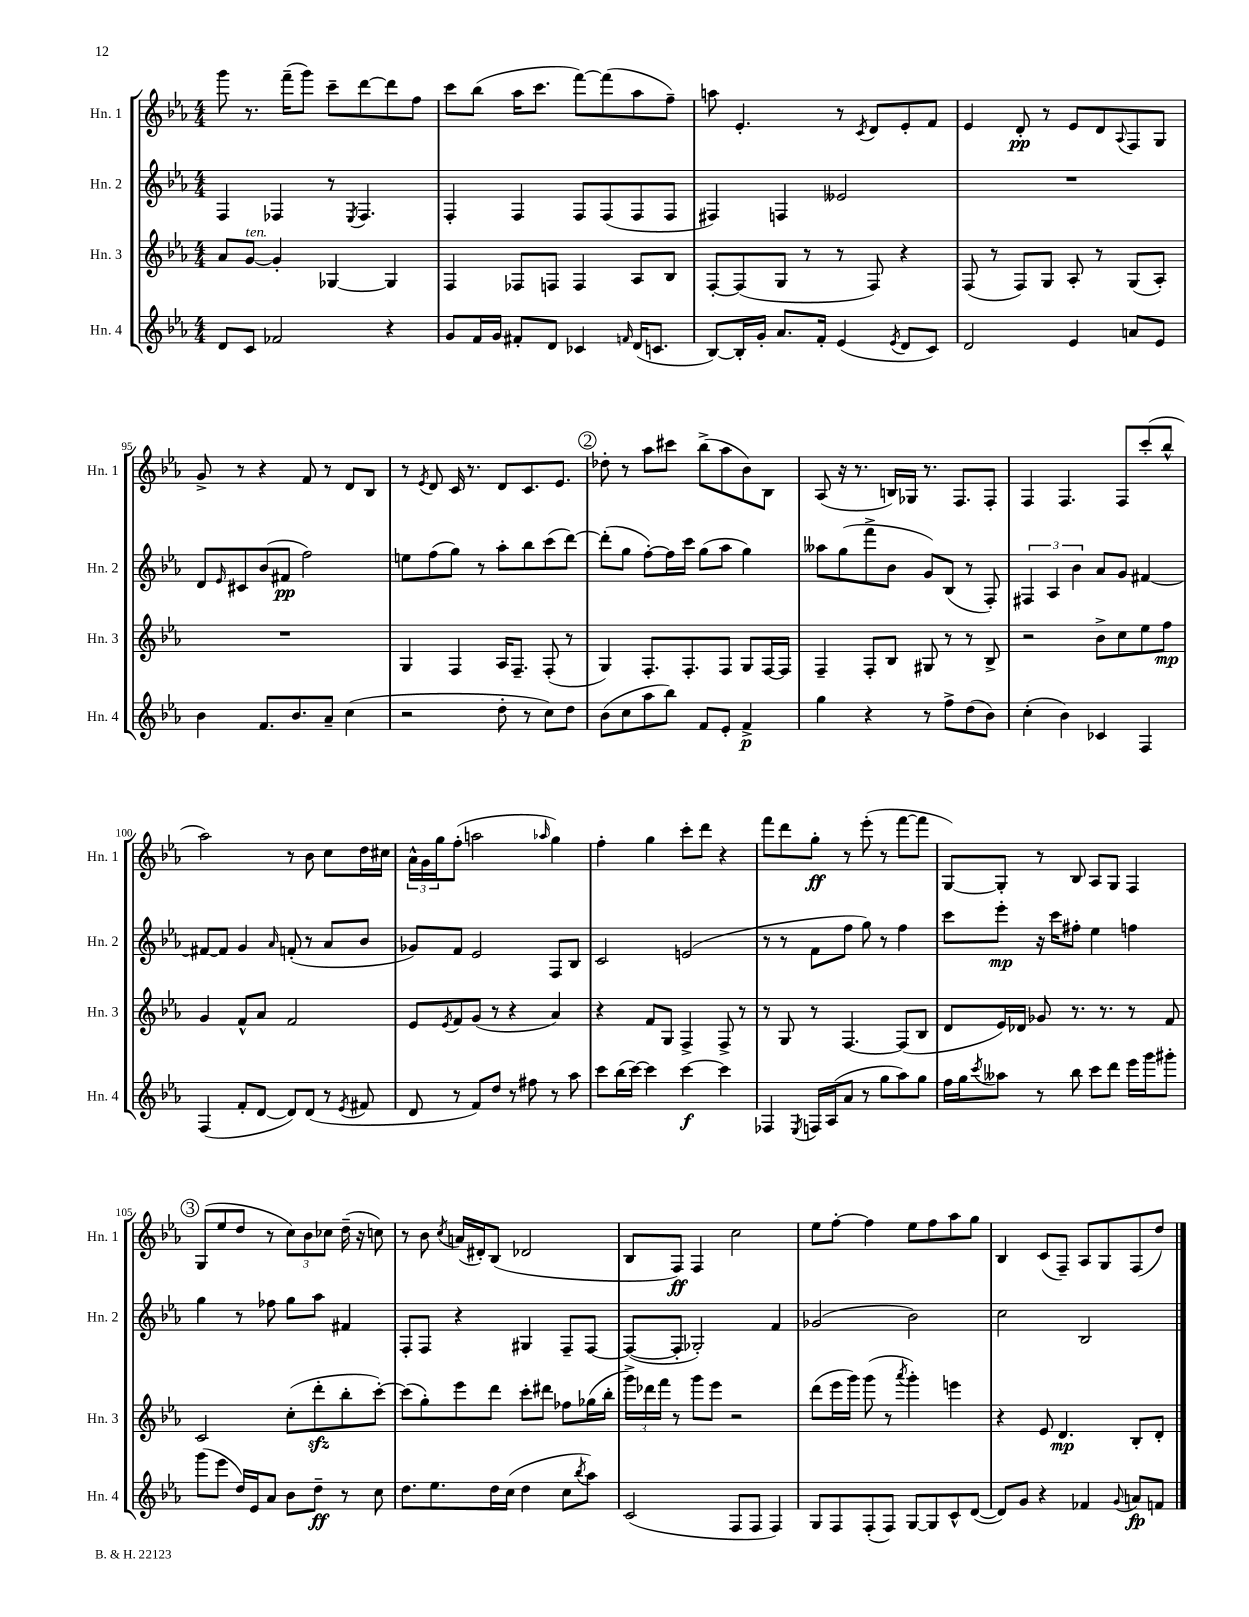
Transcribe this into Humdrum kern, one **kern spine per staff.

**kern	**kern	**kern	**kern
*staff4	*staff3	*staff2	*staff1
*clefG2	*clefG2	*clefG2	*clefG2
*k[b-e-a-]	*k[b-e-a-]	*k[b-e-a-]	*k[b-e-a-]
*M4/4	*M4/4	*M4/4	*M4/4
8d	8a-	4F	8ggg
8c	[8g	.	8.r
2f-	4g']	4F-	.
.	.	.	(16fff~
.	.	.	8ggg)
.	[4G-	8r	8ccc~
.	.	8qE-	.
.	.	4.F-	[8ddd
4r	4G-]	.	8ddd]
.	.	.	8ff
=	=	=	=
8g	4F	4F'	8ccc
16f	.	.	(8bb-
16g	.	.	.
8f#'	8F-	4F	16aa-
.	.	.	8.ccc
8d	8F	.	.
4c-	4F	8F	[8fff)
.	.	(8F	(8fff]
16qqf	.	.	.
(16d	8A-	8F	8aa-
8.c	.	.	.
.	8B-	8F	8ff~)
=	=	=	=
[8B-)	[8F'	4F#)	8aa
16B-']	(8F]	.	4.e-'
16g'	.	.	.
8.a-	8G	4F	.
.	8r	.	.
16f'	.	.	.
(4e-	8r	2e--	8r
.	.	.	8qc
.	8F)	.	8d
8qe-	.	.	.
8d	4r	.	8e-'
8c)	.	.	8f
=	=	=	=
2d	(8F	1r	4e-
.	8r	.	.
.	8F)	.	8d'
.	8G	.	8r
4e-	8A-'	.	8e-
.	8r	.	8d
.	.	.	8qqA-
8a	(8G	.	8F
8e-	8A-')	.	8G
=	=	=	=
4b-	1r	8d	8g^
.	.	16qqe-	.
.	.	8c#	8r
8.f	.	(8b-	4r
.	.	8f#	.
8.b-	.	.	.
.	.	2ff)	8f
8a-~	.	.	8r
(4cc	.	.	8d
.	.	.	8B-
=	=	=	=
2r	4G	8ee	8r
.	.	.	8qe-
.	.	(8ff	8d
.	4F	8gg)	16c
.	.	.	8.r
.	.	8r	.
8dd'	16A-	8aa-'	8d
.	8.F~	.	.
8r	.	8bb-	8.c
8cc)	(8F'	(8ccc	.
.	.	.	8.e-
8dd	8r	[8ddd)	.
=	=	=	=
(8b-	4G)	(8ddd']	8dd-'
8cc	.	8gg	8r
8aa-	8.F'	[8ff')	8aa-
8bb-)	.	16ff]	8ccc#
.	8.F'	16ccc	.
8f	.	(8gg	(8bb-^
8e-'	8F	8aa-	8aa-
4f^	8G	4gg)	8b-)
.	[16F	.	8B-
.	16F]	.	.
=	=	=	=
4gg	4F~	8aa--	(8A-
.	.	(8gg	16r
.	.	.	8.r
4r	8F'	8fff^	.
.	8B-	8b-	16B)
.	.	.	16G-
8r	8G#	8g)	8.r
8ff^	8r	(8B-	.
.	.	.	8.F
(8dd	8r	8r	.
8b-)	8B-^	8F')	8F'
=	=	=	=
(4cc'	2r	6F#	4F
.	.	6A-	.
4b-)	.	.	4.F
.	.	6b-	.
4c-	8b-^	8a-	.
.	8cc	8g	8F
4F	8ee-	[4f#	(8ccc'
.	8ff	.	8bb-^^
=	=	=	=
(4F	4g	8f#_	2aa-)
.	.	8f#]	.
8f'	8f^^	4g	.
[8d	8a-	.	.
.	.	16qqa-	.
8d])	2f	(8f'	8r
(8d	.	8r	8b-
8r	.	8a-	8cc
8qe-	.	.	.
8f#	.	8b-	16dd
.	.	.	16cc#
=	=	=	=
8d	8e-	8g-)	24a-^^
.	.	.	24g
.	.	.	24gg
.	8qe-	.	.
8r	8f	8f	(8ff'
8f)	(8g	2e-	2aa
8dd	8r	.	.
8r	4r	.	.
8ff#	.	.	.
.	.	.	16qqaa-
8r	4a-)	8F	4gg)
8aa-	.	8B-	.
=	=	=	=
8ccc	4r	2c	4ff'
(16bb-	.	.	.
[16ccc)	.	.	.
4ccc]	8f	.	4gg
.	8G	.	.
[4ccc	4F^	(2e	8ccc'
.	.	.	8ddd
4ccc]	8F^	.	4r
.	8r	.	.
=	=	=	=
4F-	8r	8r	8fff
.	8G	8r	8ddd
8qE-	.	.	.
16F	8r	8f	8gg'
(16A-	.	.	.
8a-	[4.F	8ff	8r
8r	.	8gg)	(8eee-'
8gg	.	8r	8r
8aa-)	(8F]	4ff	[8fff
8gg	8B-	.	8fff]
=	=	=	=
16ff	8d	8ccc	[8G)
16gg	.	.	.
8qccc	.	.	.
8aa--	16e-)	8eee-'	8G']
.	16d-	.	.
8r	8g-	16r	8r
.	.	16ccc	.
8bb-	8.r	8ff#'	8B-
8ccc	.	4ee-	8A-
.	8.r	.	.
8ddd	.	.	8G
16eee-	8r	4ff	4F
16ggg	.	.	.
8ggg#'	8f	.	.
=	=	=	=
(8ggg	2c	4gg	(8G
8eee-	.	.	8ee-
16dd)	.	8r	8dd
16e-	.	.	.
8a-	.	8ff-	8r
8b-	(8cc'	8gg	12cc)
.	.	.	12b-
8dd~	8ddd'	8aa-	.
.	.	.	12cc-
8r	8bb-'	4f#	(16dd~
.	.	.	16r
8cc	[8ccc')	.	8cc)
=	=	=	=
8.dd	(8ccc]	8F'	8r
.	8gg')	8F	8b-
8.ee-	.	.	.
.	.	.	8qcc
.	8eee-	4r	(16a
.	.	.	16d#')
16dd	8ddd	.	(8B-
(16cc	.	.	.
4dd	8ccc'	4G#	2d-
.	8ddd#	.	.
8cc	8ff-	8F~	.
8qbb-	.	.	.
8aa-)	(16gg-	[8F	.
.	16bb-'	.	.
=	=	=	=
(2c	24ggg^)	(8F_	8B-
.	24ddd-	.	.
.	24fff	.	.
.	8r	8F']	8F)
.	8ggg	2G-')	4F
.	8eee-	.	.
8F	2r	.	2cc
8F	.	.	.
4F)	.	4f	.
=	=	=	=
8G	(8ddd	(2g-	8ee-
8F	16eee-	.	[8ff'
.	16ggg)	.	.
(8F'	(8ggg	.	4ff]
8F)	8r	.	.
.	8qaaa-	.	.
[8G	4ggg')	2b-)	8ee-
8G]	.	.	8ff
8c^^	4eee	.	8aa-
([8d	.	.	8gg
=	=	=	=
8d])	4r	2cc	4B-
8g	.	.	.
4r	8e-	.	(8c
.	4.d	.	8F~)
4f-	.	2B-	8A-
.	.	.	8G
8qqg	.	.	.
8a	8B-'	.	(8F
8f	8d'	.	8dd)
==	==	==	==
*-	*-	*-	*-
